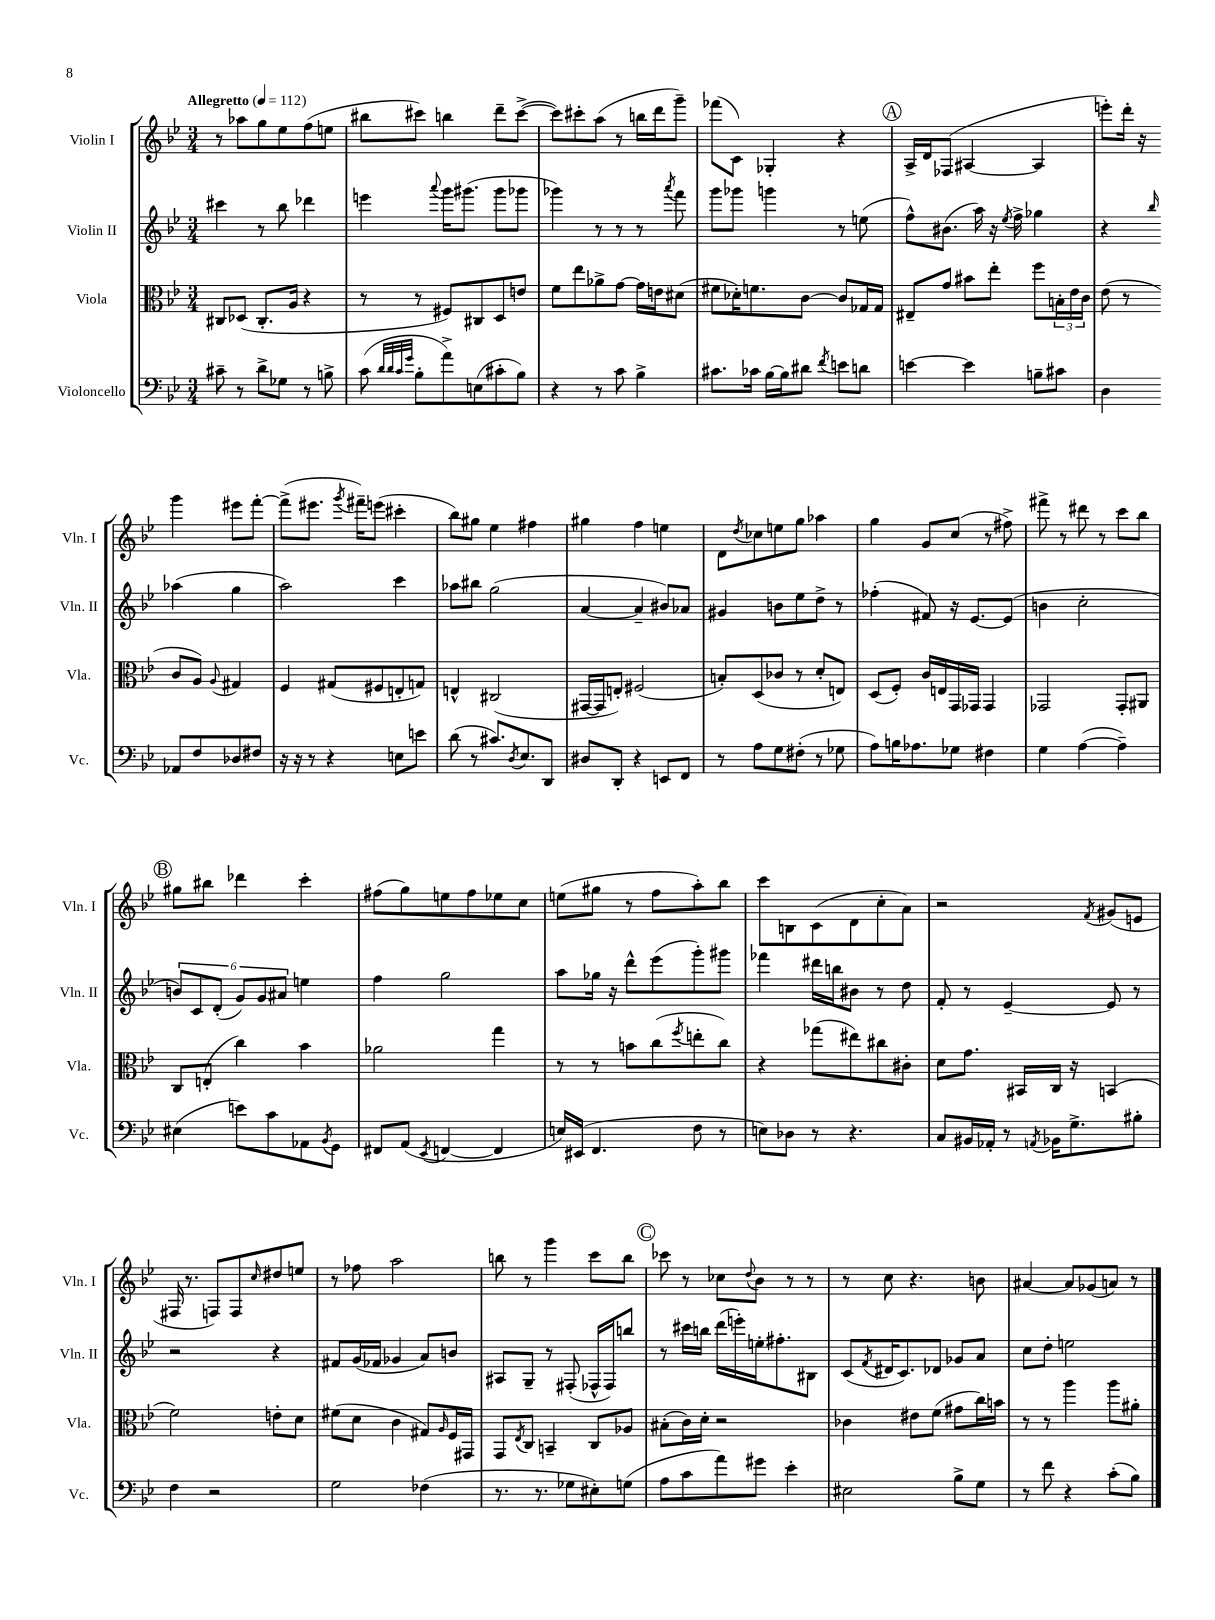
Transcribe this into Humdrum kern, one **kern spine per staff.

**kern	**kern	**kern	**kern
*part4	*part3	*part2	*part1
*staff4	*staff3	*staff2	*staff1
*I"Violoncello	*I"Viola	*I"Violin II	*I"Violin I
*I'Vc.	*I'Vla.	*I'Vln. II	*I'Vln. I
*clefF4	*clefC3	*clefG2	*clefG2
*k[b-e-]	*k[b-e-]	*k[b-e-]	*k[b-e-]
*M3/4	*M3/4	*M3/4	*M3/4
*MM112	*MM112	*MM112	*MM112
=1	=1	=1	=1
!	!	!	!LO:TX:a:B:t=Allegretto
8c#X~\	8C#X/L	4ccc#X\	8r
8r	(8D-X/J	.	8aa-X\L
8d^\L	8.C#'/L	8r	8gg\
8G-X\J	.	8bb-\	8ee-\
.	16A/Jk	.	.
8r	4r	4ddd-X\	(8ff\
8Bn^\	.	.	8een\J
=2	=2	=2	=2
(8c\	8r	4eeen\	8bb#X\L
32qqd/LLL	.	.	.
32qqd/	.	.	.
32qqc/	.	.	.
32qqg/JJJ	.	.	.
8B-'\L	8r	.	8ccc#X\J)
.	.	8qqaaa/	.
8a^\)	8F#X/L)	16ggg\KL	4bbn\
.	.	(8.ggg#X\J	.
(8En\	8C#X/	.	.
8c#X'\	8D/	8ggg#\L	8ddd~\L
8B-\J)	8en/J	8ggg-X\J	([8ccc#^\J
=3	=3	=3	=3
4r	8f\L	4ggg-X\)	8ccc#\L])
.	8ee-\	.	8ccc#X'\
8r	8a-X^\	8r	(8aa\J
8c\	[8g\J	8r	8r
4B-^\	16g\LL]	8r	16bbn\LL
.	16en\J	.	16ddd\J
.	.	8qaaa/	.
.	(8d#X\J	8fff\	8ggg~\J)
=4	=4	=4	=4
8.c#X\L	8f#X\L	8ggg\L	(8fff-X\L
.	16d-X'\K)	8ggg-X\J	8c\J)
16c-X\Jk	8.fn\	.	.
[16B-\LL	.	4gggn\	4G-X'/
16B-\J]	.	.	.
8d#X\J	[8c\J	.	.
8qf/	.	.	.
8en\L	8c/L]	8r	4r
8dn\J	16G-X/L	(8een\	.
.	16G-/JJ	.	.
!!LO:REH:place=s1:t=A
=5	=5	=5	=5
[4en\	8E#X~/L	8ff^^\L)	16A^/LL
.	.	.	16d/J
.	8g/J	(8.b#X\J	(8F-X/J
4e\]	8b#X\L	.	[4A#X/
.	.	16aa\)	.
.	8ee-'\J	16r	.
.	.	8qee-/	.
.	.	16ff^\	.
8Bn~\L	8ff\L	4gg-X\	4A#/]
8c#X\J	24Bn'\L	.	.
.	24e-\	.	.
.	24c\JJ	.	.
=6	=6	=6	=6
4D\	(8e-\	4r	8eeen'\L)
.	8r	.	16ddd'\Jk
.	.	.	16r
.	.	16qqbb-/	.
8AA-X/L	8c/L	(4aa-X\	4ggg\
8F/	8A/J)	.	.
.	8qqA/	.	.
8D-X/	4G#X/	4gg\	8eee#X\L
8F#X/J	.	.	[8fff'\J
!!LO:LB:g=z
=7	=7	=7	=7
16r	4F/	2aa\)	(8fff^\L]
16r	.	.	.
8r	.	.	8.eee#X\J
4r	(8G#X/L	.	.
.	.	.	8qggg/
.	.	.	16fff#X~\KL)
.	8F#X/	.	(8eeen\J
8En\L	8En'/	4ccc\	4ccc#X'\
8en\J	8Gn/J)	.	.
=8	=8	=8	=8
(8d\	4En^^/	8aa-X\L	8bb-\L)
8r	.	8bb#X\J	8gg#X\J
8.c#X/L)	(2C#X/	(2gg\	4ee-\
8qD/	.	.	.
8.E-/	.	.	.
.	.	.	4ff#X\
8DD/J	.	.	.
=9	=9	=9	=9
8D#X/L	[16GG#X/LL	[4a/	4gg#X\
.	16GG#/J]	.	.
8DD'/J	8En'/J)	.	.
4r	(2F#X/	4a~/]	4ff\
8EEn/L	.	8b#X/L)	4een\
8FF/J	.	8a-X/J	.
=10	=10	=10	=10
8r	8Bn'/L)	4g#X/	8d\L
.	.	.	8qdd/
8A\L	(8D/	.	8cc-X\
8G\	8c-X/J	8bn\L	8een\
(8F#X'\J	8r	8ee-\	8gg\J
8r	8d'/L	8dd^\J	4aa-X\
8G-X\	8En/J)	8r	.
=11	=11	=11	=11
8A\L)	(8D/L	(4ff-X'\	4gg\
16Bn\K	8F'/J)	.	.
8.A-X\	.	.	.
.	16c/LL	8f#X/)	8g/L
.	16En/	.	.
8G-X\J	16GG/	16r	(8cc/J
.	16GG-X/JJ	[8.e-/L	.
4F#X\	4GG-/	.	8r
.	.	(8e-/J]	8ff#X^\)
=12	=12	=12	=12
4G\	2GG-X/	4bn\	8fff#X^\
.	.	.	8r
([4A\	.	2cc'\	8ddd#X\
.	.	.	8r
4A~\])	8GG-'/L	.	8ccc\L
.	8AA#X/J	.	8bb-\J
!!LO:LB:g=z
!!LO:REH:place=s1:t=B
=13	=13	=13	=13
(4E#X\	8C/L	12bn/L)	8gg#X\L
.	.	12c/	.
.	(8En'/J	.	8bb#X\J
.	.	(12d'/J	.
8en\L)	4cc\)	12g/L)	4ddd-X\
.	.	12g/	.
8c\	.	.	.
.	.	12a#X/J	.
8AA-X\	4b-\	4een\	4ccc'\
8qBB-/	.	.	.
8GG\J	.	.	.
=14	=14	=14	=14
8FF#X/L	2a-X\	4ff\	(8ff#X\L
(8AA/J	.	.	8gg\)
8qEE-/	.	.	.
[4FFn/	.	2gg\	8een\
.	.	.	8ff#\
4FF/]	4gg\	.	8ee-X\
.	.	.	8cc\J
=15	=15	=15	=15
16En/LL)	8r	8aa\L	(8een\L
(16EE#X/JJ	.	.	.
4.FF/	8r	16gg-X\Jk	8gg#X\J
.	.	16r	.
.	8bn\L	8ddd^^\L	8r
.	(8cc\	(8eee-\	8ff\L
.	8qff/	.	.
8F\	8een'\	8ggg'\)	8aa'\)
8r	8cc\J)	8ggg#X\J	8bb-\J
=16	=16	=16	=16
8En\L)	4r	4fff-X\	8ccc\L
8D-X\J	.	.	8Bn\
8r	(8gg-X\L	16ddd#X\LL	(8c\
.	.	16bbn\J	.
4.r	8ee#X\)	8b#X\J	8d\
.	8cc#X\	8r	8cc'\
.	8c#X'\J	8dd\	8a\J)
=17	=17	=17	=17
8C/L	8d\L	8f'/	2r
16BB#X/L	8.g\J	8r	.
16AA-X'/JJ	.	.	.
8r	.	[4e-~/	.
.	16BB#X/LL	.	.
8qAAn/	.	.	.
16BB-X\KL	16C/JJ	.	.
8.G^\	16r	.	.
.	.	.	8qf/
.	(4BBn/	8e-/]	(8g#X/L
8B#X'\J	.	8r	8en/J
!!LO:LB:g=z
=18	=18	=18	=18
4F\	2f\)	2r	16F#X/
.	.	.	8.r
2r	.	.	8Fn/L)
.	.	.	8F/
.	.	.	16qqcc/
.	8en'\L	4r	8dd#X/
.	8d\J	.	8een/J
=19	=19	=19	=19
2G\	(8f#X\L	8f#X/L	8r
.	8d\J	(16g/L	8ff-X\
.	.	16f-X/JJ	.
.	4c\	4g-X/	2aa\
(4F-X\	8G#X/L)	8a/L)	.
.	16qqA/	.	.
.	16F/L	8bn/J	.
.	16GG#X/JJ	.	.
=20	=20	=20	=20
8.r	8GG/L	8A#X/L	8bbn\
.	8qE-/	.	.
.	8C/J	8G~/J	8r
8.r	.	.	.
.	4BBn~/	8r	4ggg\
8G-X\L	.	(8F#X'/	.
8E#X'\)	8C/L	16F-X^^/LL	8ccc\L
.	.	16F-/J)	.
(8Gn\J	8A-X/J	8bbn/J	8bb\J
!!LO:REH:place=s1:t=C
=21	=21	=21	=21
8A\L	(8B#X'\L	8r	8ccc-X\
8c\	16c\L)	16ccc#X\LL	8r
.	16d'\JJ	16bbn\JJ	.
8a\)	2r	(16ddd\LL	8cc-X\L
.	.	16eeen'\)	.
.	.	.	8qqdd/
8g#X\J	.	16een'\J	8b-\J
.	.	8.ff#X'\	.
4e-'\	.	.	8r
.	.	8B#X\J	8r
=22	=22	=22	=22
2E#X\	4c-X\	(8c/L	8r
.	.	8qf/	.
.	.	16d#X/K	8cc\
.	.	8.c/)	.
.	8e#X\L	.	4.r
.	(8f\J	8d-X/J	.
8B-^\L	8g#X\L	8g-X/L	.
8G\J	16cc\L)	8a/J	8bn\
.	16bn\JJ	.	.
=23	=23	=23	=23
8r	8r	8cc\L	[4a#X/
8f\	8r	8dd'\J	.
4r	4aa\	2een\	8a#/L]
.	.	.	(8g-X/
(8c'\L	8aa\L	.	8an/J)
8B-\J)	8a#X'\J	.	8r
==	==	==	==
*-	*-	*-	*-
